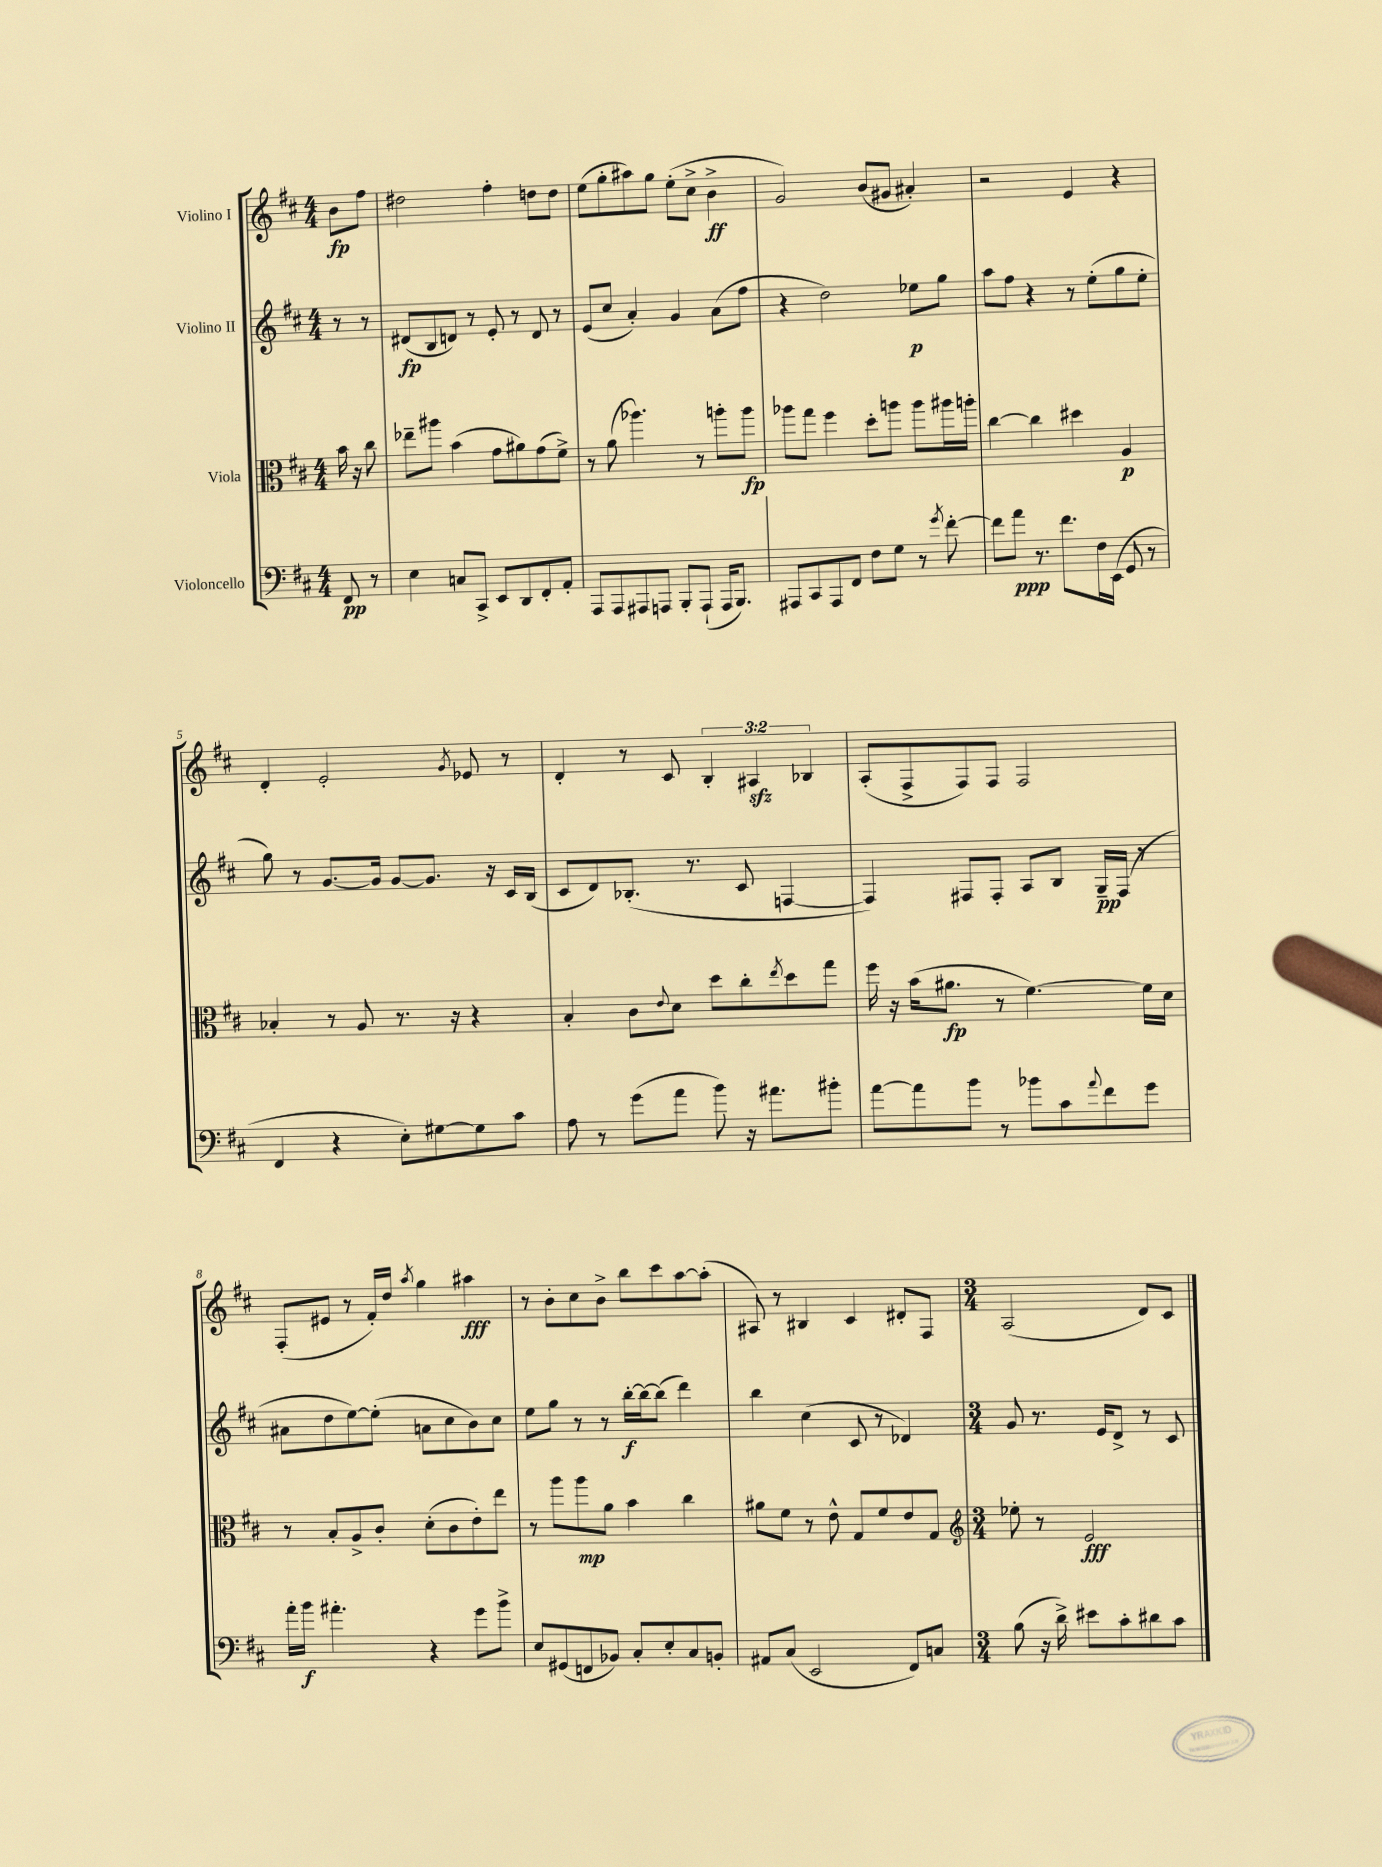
<<
\new StaffGroup <<
\new Staff = "s0" \with { instrumentName = "Violino I" } {
    \clef treble \key d \major \numericTimeSignature \time 4/4 \override Staff.TupletNumber.text = #tuplet-number::calc-fraction-text \partial 4
    b'8\fp fis''8 |
    dis''2 fis''4-. d''8 d''8 |
    e''8( g''8-. ais''8) g''8 e''8-.( cis''8-> b'4->\ff |
    g'2) b'8( gis'8 ais'4-.) |
    r2 e'4 r4 |
    d'4-. e'2-. \acciaccatura { g'8 } ees'8 r8 |
    d'4-. r8 cis'8 \tuplet 3/2 { b4-. ais4\sfz bes4 } |
    a8-.( fis8-> fis8) fis8 fis2 |
    fis8-.( eis'8 r8 fis'16-.) d''16 \acciaccatura { a''8 } g''4 ais''4\fff |
    r8 b'8-. cis''8 b'8-> b''8 cis'''8 a''8~ a''8-.( |
    ais8) r8 bis4 cis'4 dis'8-. fis8 |
    \numericTimeSignature \time 3/4 a2( d'8) cis'8 \bar "|." |
}
\new Staff = "s1" \with { instrumentName = "Violino II" } {
    \clef treble \key d \major \numericTimeSignature \time 4/4 \partial 4
    r8 r8 |
    dis'8\fp( b8 d'8) r8 e'8-. r8 d'8 r8 |
    e'8( cis''8 a'4-.) g'4 a'8( fis''8 |
    r4 d''2) ees''8\p g''8 |
    a''8 fis''8 r4 r8 e''8-.( g''8 e''8-. |
    g''8) r8 g'8.~ g'16 g'8~ g'8. r16 cis'16 b16( |
    cis'8 d'8) bes8.-.( r8. cis'8 f4~ |
    f4) fis8 fis8-. a8 b8 g16--\pp fis16( r8 |
    ais'8 d''8 e''8~) e''8-.( a'8 cis''8 b'8) cis''8 |
    e''8 g''8 r8 r8 b''16~-.\f b''16~ b''8( d'''4) |
    b''4 cis''4( cis'8 r8 des'4) |
    \numericTimeSignature \time 3/4 g'8 r8. e'16 d'8-> r8 cis'8 \bar "|." |
}
\new Staff = "s2" \with { instrumentName = "Viola" } {
    \clef alto \key d \major \numericTimeSignature \time 4/4 \partial 4
    b'16 r16 cis''8 |
    ees''8-- ais''8 b'4( g'8 ais'8) g'8( fis'8->) |
    r8 a'8( aes''4.) r8 a''8-. a''8\fp |
    aes''8 g''8 fis''4 d''8-. a''8 a''8 ais''16 a''16-. |
    cis''4~ cis''4 dis''4 a4\p |
    bes4-. r8 a8 r8. r16 r4 |
    b4-. cis'8 \appoggiatura { e'8 } d'8 d''8 cis''8-. \acciaccatura { e''8 } d''8 g''8 |
    fis''16 r16 b'16( ais'8.\fp r8 fis'4.~) fis'16 d'16 |
    r8 b8-. a8-> cis'8-. d'8-.( cis'8 e'8-.) e''8 |
    r8 a''8 a''8\mp a'8 b'4 cis''4 |
    ais'8 fis'8 r8 e'8-^ g8 fis'8 e'8 g8 |
    \numericTimeSignature \time 3/4 \clef treble ees''8-. r8 e'2\fff \bar "|." |
}
\new Staff = "s3" \with { instrumentName = "Violoncello" } {
    \clef bass \key d \major \numericTimeSignature \time 4/4 \partial 4
    fis,8\pp r8 |
    e4 c8 cis,8-> e,8 d,8 fis,8-. a,8-. |
    a,,8 a,,8 ais,,8 a,,8 b,,8-. a,,8-!( a,,16 b,,8.) |
    ais,,8 cis,8 ais,,8 fis,8 fis8 g8 r8 \acciaccatura { g'8 } fis'8~-. |
    fis'8 a'8\ppp r8. fis'8. fis16 e,16( g,8 r8 |
    fis,4 r4 e8-.) gis8~ gis8 cis'8 |
    a8 r8 g'8( a'8 b'8) r16 ais'8. bis'8-. |
    a'8~ a'8 b'8 r8 bes'8 cis'8 \appoggiatura { a'8 } fis'8 g'8 |
    a'16-. b'16\f ais'4.-. r4 g'8 b'8-> |
    e8 gis,8( f,8 bes,8) cis8-. e8-. cis8 b,8-. |
    ais,8 cis8( e,2 fis,8) c8 |
    \numericTimeSignature \time 3/4 b8( r16 d'16->) eis'8 cis'8-. dis'8 cis'8 \bar "|." |
}
>>
>>
